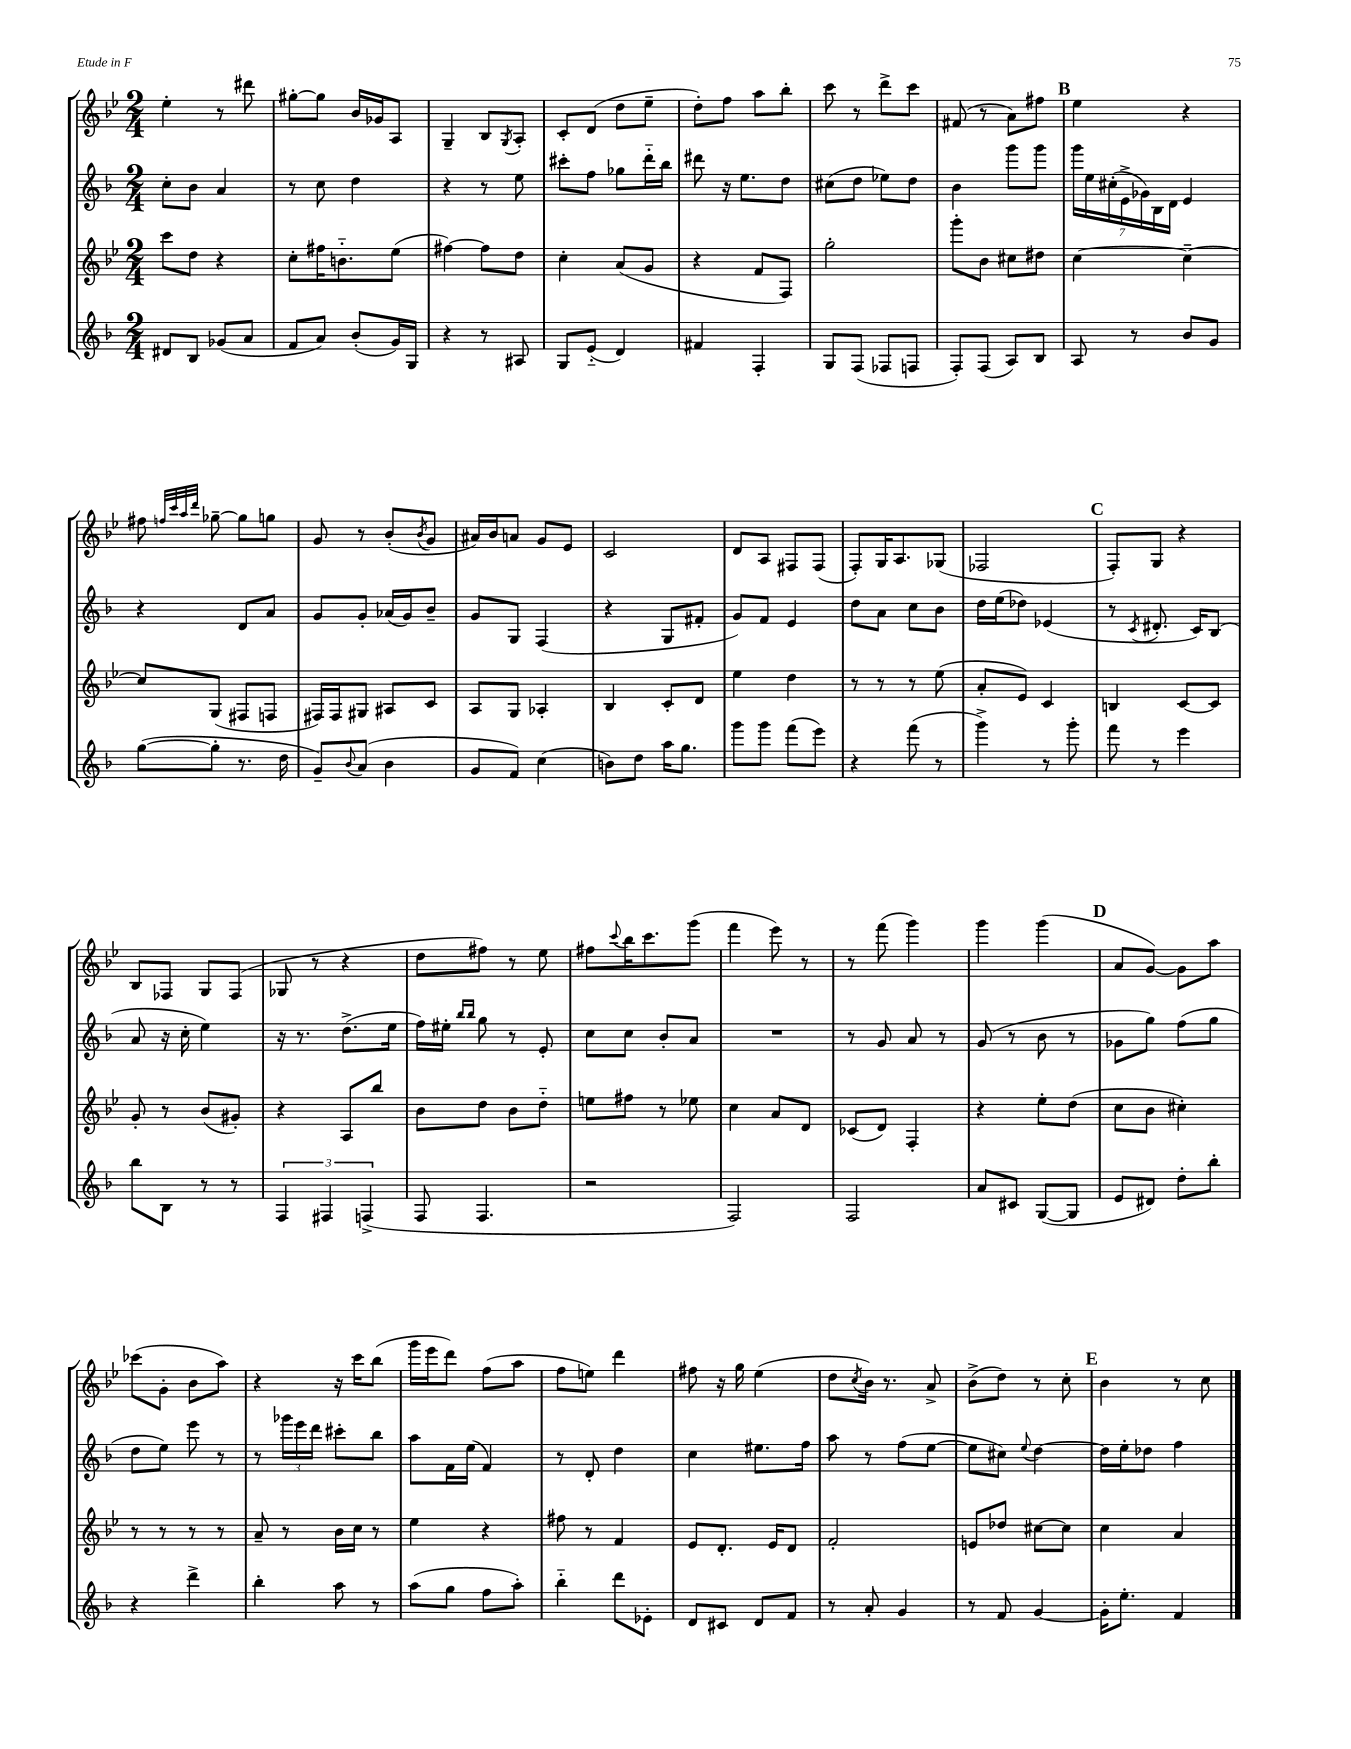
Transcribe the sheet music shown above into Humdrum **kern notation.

**kern	**kern	**kern	**kern
*part4	*part3	*part2	*part1
*staff4	*staff3	*staff2	*staff1
*clefG2	*clefG2	*clefG2	*clefG2
*k[b-]	*k[b-e-]	*k[b-]	*k[b-e-]
*M2/4	*M2/4	*M2/4	*M2/4
=6	=6	=6	=6
8d#X/L	8ccc\L	8cc'\L	4ee-'\
8B-/J	8dd\J	8b-\J	.
(8g-X/L	4r	4a/	8r
8a/J	.	.	8ddd#X\
=7	=7	=7	=7
8f/L	8cc'\L	8r	[8gg#X'\L
8a/J)	16ff#X\K	8cc\	8gg#\J]
.	8.bn\	.	.
(8b-'/L	.	4dd\	16b-/LL
.	.	.	16g-X/J
16g/L)	(8ee-\J	.	8A/J
16G/JJ	.	.	.
=8	=8	=8	=8
4r	[4ff#X\)	4r	4G~/
8r	8ff#\L]	8r	8B-/L
.	.	.	8qG/
8A#X/	8dd\J	8ee\	8A'/J
=9	=9	=9	=9
8G/L	4cc'\	8ccc#X'\L	8c'/L
(8e/J	.	8ff\J	(8d/J
4d/)	(8a/L	8gg-X\L	8dd\L
.	8g/J	16ddd\L	8ee-~\J
.	.	16bb-\JJ	.
=10	=10	=10	=10
4f#X/	4r	8ddd#X\	8dd'\L)
.	.	16r	8ff\J
.	.	8.ee\L	.
4F'/	8f/L	.	8aa\L
.	8F/J)	8dd\J	8bb-'\J
=11	=11	=11	=11
8G/L	2gg'\	(8cc#X\L	8ccc\
(8F/J	.	8dd\J	8r
8F-X/L	.	8ee-X\L)	8ddd^\L
8Fn/J	.	8dd\J	8ccc\J
=12	=12	=12	=12
8F'/L)	8ggg'\L	4b-\	(8f#X/
(8F/J	8b-\J	.	8r
8A/L)	8cc#X\L	8ggg\L	8a\L)
8B-/J	8dd#X\J	8ggg\J	8ff#X\J
!!LO:REH:place=s1:t=B
=13	=13	=13	=13
8A/	[4cc\	28ggg\LL	4ee-\
.	.	28ee\	.
.	.	(28cc#X'\	.
.	.	28e^\	.
8r	.	.	.
.	.	28g-X\)	.
.	.	28B-\	.
.	.	28d\JJ	.
8b-/L	4cc~\_	4e/	4r
8g/J	.	.	.
!!LO:LB:g=z
=14	=14	=14	=14
([8gg\L	8cc/L]	4r	8ff#X\
.	.	.	32qqffn/LLL
.	.	.	32qqccc/
.	.	.	32qqaa/
.	.	.	32qqddd/JJJ
8gg'\J]	(8G/J	.	[8gg-X~\
8.r	8F#X/L	8d/L	8gg-\L]
.	8Fn/J	8a/J	8ggn\J
16dd\	.	.	.
=15	=15	=15	=15
8g~/L)	16F#X/LL)	8g/L	8g/
.	16F#/J	.	.
8qqb-/	.	.	.
(8a/J	8G#X/J	8g'/J	8r
4b-\	8A#X/L	(16a-X/LL	(8b-'/L
.	.	16g/J)	.
.	.	.	8qb-/
.	8c/J	8b-~/J	8g/J
=16	=16	=16	=16
8g/L	8A/L	8g/L	16a#X/LL)
.	.	.	16b-/J
8f/J)	8G/J	8G/J	8an/J
(4cc\	4A-X'/	(4F/	8g/L
.	.	.	8e-/J
=17	=17	=17	=17
8bn\L)	4B-/	4r	2c/
8dd\J	.	.	.
16aa\KL	8c'/L	8G/L	.
8.gg\J	.	.	.
.	8d/J	8f#X'/J	.
=18	=18	=18	=18
8ggg\L	4ee-\	8g/L)	8d/L
8ggg\J	.	8f/J	8A/J
(8fff\L	4dd\	4e/	8F#X/L
8eee\J)	.	.	(8F#/J
=19	=19	=19	=19
4r	8r	8dd\L	8F'/L)
.	8r	8a\J	16G/K
.	.	.	8.A/
(8fff\	8r	8cc\L	.
8r	(8ee-\	8b-\J	(8G-X/J
=20	=20	=20	=20
4ggg^\)	8a'/L	16dd\LL	2F-X/
.	.	(16ee\J	.
.	8e-/J)	8dd-X\J)	.
8r	4c/	(4e-X/	.
8ggg'\	.	.	.
!!LO:REH:place=s1:t=C
=21	=21	=21	=21
8fff\	4Bn/	8r	8F'/L)
.	.	8qc/	.
8r	.	8.d#X'/	8G/J
4eee\	[8c/L	.	4r
.	.	16c/KL)	.
.	8c/J]	(8B-/J	.
!!LO:LB:g=z
=22	=22	=22	=22
8bb-\L	8g'/	8a/	8B-/L
8B-\J	8r	16r	8F-X/J
.	.	16cc'\	.
8r	(8b-/L	4ee\)	8G/L
8r	8g#X'/J)	.	(8F-/J
=23	=23	=23	=23
6F/	4r	16r	8G-X/
.	.	8.r	.
.	.	.	8r
6F#X/	.	.	.
.	8A/L	(8.dd^\L	4r
(6Fn^/	.	.	.
.	8bb-/J	.	.
.	.	16ee\Jk	.
=24	=24	=24	=24
8F/	8b-\L	16ff\LL)	8dd\L
.	.	16ee#X'\JJ	.
.	.	16qqbb-/LL	.
.	.	16qqbb-/JJ	.
4.F/	8dd\J	8gg\	8ff#X\J)
.	8b-\L	8r	8r
.	8dd\J	8e'/	8ee-\
=25	=25	=25	=25
2r	8een\L	8cc\L	8ff#X\L
.	.	.	8qqccc/
.	8ff#X\J	8cc\J	16bb-\K
.	.	.	8.ccc\
.	8r	8b-'/L	.
.	8ee-X\	8a/J	(8ggg\J
=26	=26	=26	=26
2F/)	4cc\	2r	4fff\
.	8a/L	.	8eee-\)
.	8d/J	.	8r
=27	=27	=27	=27
2F/	(8c-X/L	8r	8r
.	8d/J)	8g/	(8fff\
.	4F'/	8a/	4ggg\)
.	.	8r	.
=28	=28	=28	=28
8a/L	4r	(8g/	4ggg\
8c#X/J	.	8r	.
([8G/L	8ee-'\L	8b-\	(4ggg\
8G/J]	(8dd\J	8r	.
!!LO:REH:place=s1:t=D
=29	=29	=29	=29
8e/L	8cc\L	8g-X\L	8a/L
8d#X/J)	8b-\J	8gg\J)	[8g/J)
8dd'\L	4cc#X'\)	(8ff\L	8g\L]
8bb-'\J	.	8gg\J	8aa\J
!!LO:LB:g=z
=30	=30	=30	=30
4r	8r	8dd\L	(8ccc-X\L
.	8r	8ee\J)	8g'\J
4ddd^\	8r	8eee\	8b-\L
.	8r	8r	8aa\J)
=31	=31	=31	=31
4bb-'\	8a~/	8r	4r
.	8r	24ggg-X\LL	.
.	.	24eee\	.
.	.	24ddd\JJ	.
8aa\	16b-\LL	8ccc#X'\L	16r
.	16cc\JJ	.	16ccc\KL
8r	8r	8bb-\J	(8bb-\J
=32	=32	=32	=32
(8aa\L	4ee-\	8aa\L	16ggg\LL
.	.	.	16eee-\J
8gg\J	.	16f\L	8ddd\J)
.	.	(16ee\JJ	.
8ff\L	4r	4f/)	(8ff\L
8aa'\J)	.	.	8aa\J
=33	=33	=33	=33
4bb-\	8ff#X\	8r	8ff\L
.	8r	8d'/	8een\J)
8ddd\L	4f/	4dd\	4ddd\
8e-X'\J	.	.	.
=34	=34	=34	=34
8d/L	8e-/L	4cc\	8ff#X\
8c#X/J	8.d'/J	.	16r
.	.	.	16gg\
8d/L	.	8.ee#X\L	(4ee-\
.	16e-/KL	.	.
8f/J	8d/J	.	.
.	.	16ff\Jk	.
=35	=35	=35	=35
8r	2f'/	8aa\	8dd\L
.	.	.	8qcc/
8a'/	.	8r	16b-\Jk)
.	.	.	8.r
4g/	.	(8ff\L	.
.	.	[8ee\J	8a^/
=36	=36	=36	=36
8r	8en/L	8ee\L]	(8b-^\L
8f/	8dd-X/J	8cc#X\J)	8dd\J)
.	.	8qqee/	.
[4g/	[8cc#X\L	[4dd\	8r
.	8cc#\J]	.	8cc'\
!!LO:REH:place=s1:t=E
=37	=37	=37	=37
16g'\KL]	4cc\	16dd\LL]	4b-\
8.ee'\J	.	16ee'\J	.
.	.	8dd-X\J	.
4f/	4a/	4ff\	8r
.	.	.	8cc\
==	==	==	==
*-	*-	*-	*-
